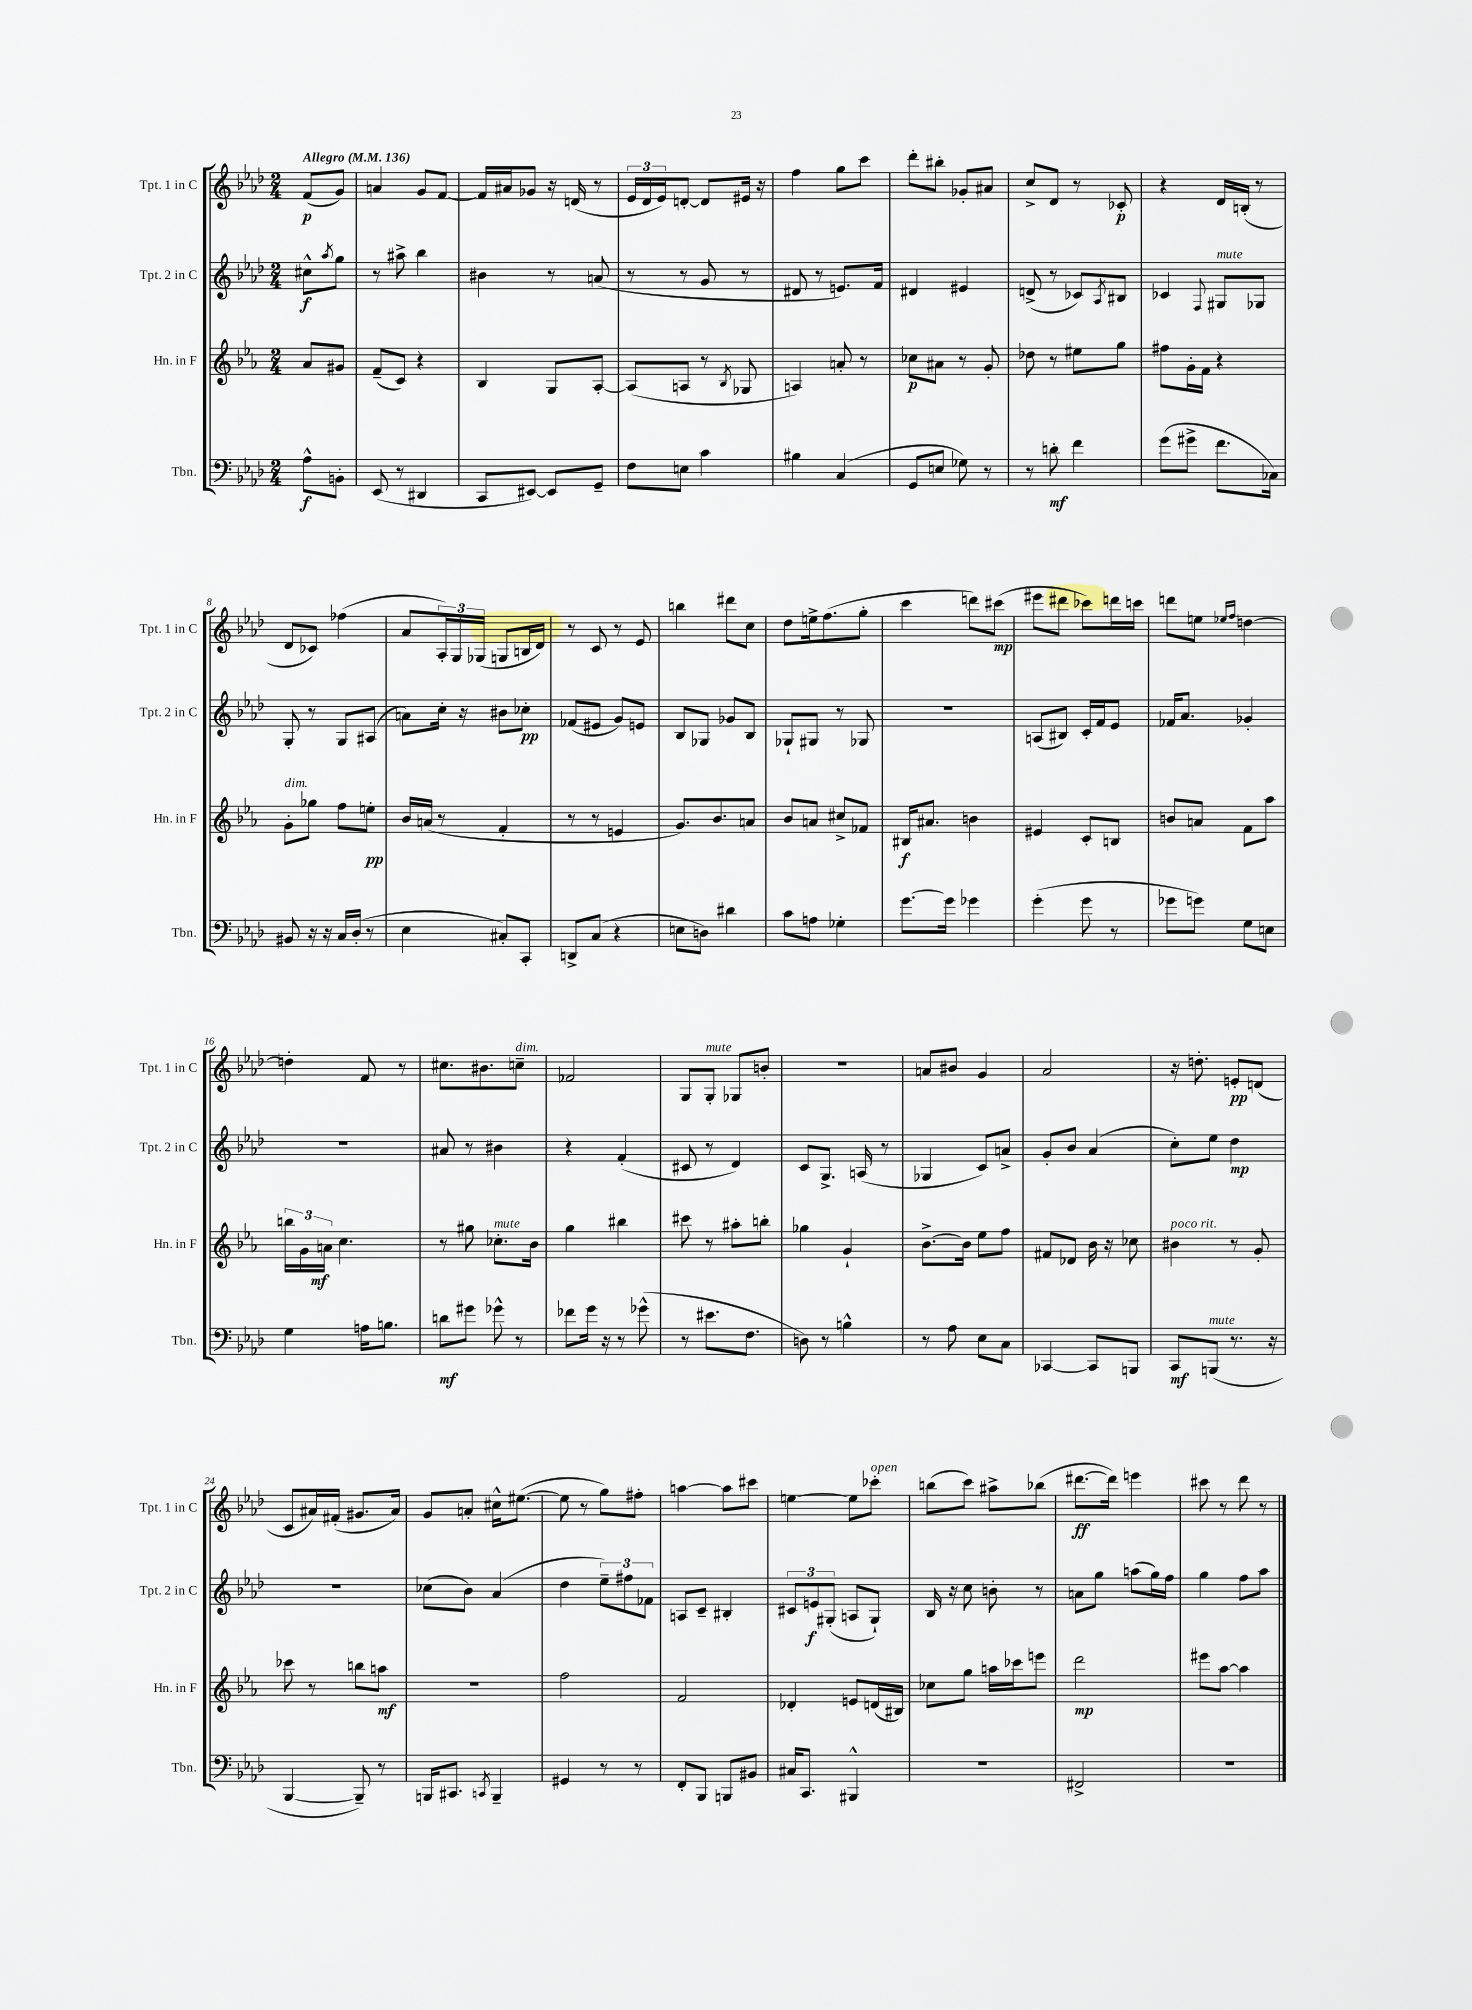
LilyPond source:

<<
\new StaffGroup <<
\new Staff = "s0" \with { instrumentName = "Tpt. 1 in C" shortInstrumentName = "Tpt. 1 in C" } {
    \clef treble \key aes \major \numericTimeSignature \time 2/4 \partial 4 \tempo "Allegro" 4 = 136
    f'8\p( g'8) |
    a'4 g'8 f'8~ |
    f'16 ais'16 ges'8 r16 d'16( r8 |
    \tuplet 3/2 { ees'16 des'16 ees'16) } d'8~-. d'8 eis'16 r16 |
    f''4 g''8 c'''8 |
    des'''8-. bis''8-. ges'8-. ais'8 |
    c''8-> des'8 r8 ces'8-.\p |
    r4 des'16 b16-.( r8 |
    des'8 ces'8) fes''4( |
    aes'8 \tuplet 3/2 { aes16-.) g16 ges16( } g8 b16 des'16) |
    r8 c'8 r8 ees'8 |
    b''4 dis'''8 c''8 |
    des''8 e''16-> f''8.( g''8-. |
    c'''4 d'''8) cis'''8\mp( |
    eis'''8 dis'''8 ces'''8) d'''16 c'''16 |
    d'''8 e''8 \grace { ees''16 f''16 } d''4~ |
    d''4-. f'8 r8 |
    cis''8. bis'8. c''8--^\markup { \italic "dim." } |
    fes'2 |
    g8 g8-.^\markup { \italic "mute" } ges8 b'8-. |
    R2 |
    a'8 bis'8 g'4 |
    aes'2 |
    r16 d''8.-. e'8-.\pp d'8( |
    c'8 ais'16) fis'16-.( gis'8. ais'16) |
    g'8 a'8-. cis''16-^ eis''8.~( |
    eis''8 r8 g''8) fis''8-. |
    a''4~ a''8 cis'''8 |
    e''4~ e''8 ces'''8-.^\markup { \italic "open" } |
    b''8( c'''8) ais''8-> bes''8( |
    dis'''8.~\ff dis'''16) e'''4 |
    cis'''8 r8 des'''8 r8 \bar "|." |
}
\new Staff = "s1" \with { instrumentName = "Tpt. 2 in C" shortInstrumentName = "Tpt. 2 in C" } {
    \clef treble \key aes \major \numericTimeSignature \time 2/4 \partial 4
    cis''8-^\f \acciaccatura { aes''8 } g''8 |
    r8 ais''8-> bes''4 |
    bis'4 r8 a'8( |
    r8 r8 g'8 r8 |
    dis'8 r8 e'8.) f'16 |
    dis'4 eis'4 |
    d'8->( r8 ces'8) \acciaccatura { aes8 } bis8 |
    ces'4 \appoggiatura { f8 } gis8^\markup { \italic "mute" } ges8 |
    g8-. r8 g8 ais8( |
    a'8) c''16-. r16 bis'8 ces''8-.\pp |
    fes'8( eis'8 g'8) e'8 |
    bes8 ges8 ges'8 bes8 |
    ges8-! gis8 r8 ges8 |
    R2 |
    a8( bis8) c'16-. f'16 ees'8 |
    fes'16 aes'8. ges'4-. |
    r2 |
    ais'8 r8 bis'4 |
    r4 f'4-.( |
    cis'8 r8 des'4) |
    c'8 g8.-> a16( r8 |
    ges4 c'8) a'8-> |
    g'8-. bes'8 aes'4( |
    c''8-.) ees''8 des''4\mp |
    R2 |
    ces''8( bes'8) aes'4( |
    des''4 \tuplet 3/2 { ees''8--) fis''8 fes'8 } |
    a8 c'8-- bis4-. |
    \tuplet 3/2 { cis'8 e'8\f gis8-.( } a8 gis8-!) |
    bes16 r16 c''8 b'8-. r8 |
    a'8 g''8 a''8( g''16) f''16 |
    g''4 f''8 aes''8 \bar "|." |
}
\new Staff = "s2" \with { instrumentName = "Hn. in F" shortInstrumentName = "Hn. in F" } {
    \clef treble \key ees \major \numericTimeSignature \time 2/4 \partial 4
    aes'8 gis'8 |
    f'8--( c'8) r4 |
    bes4 g8 aes8~-. |
    aes8( a8 r8 \acciaccatura { bes8 } ges8 |
    a4) a'8-. r8 |
    ces''8\p ais'8 r8 g'8-. |
    des''8 r8 eis''8 g''8 |
    fis''8 g'16-. f'16 r4 |
    g'8-.^\markup { \italic "dim." } ges''8 f''8 e''8-.\pp |
    bes'16 a'16( r8 f'4-. |
    r8 r8 e'4 |
    g'8.) bes'8. a'8 |
    bes'8 a'8 cis''8-> fes'8 |
    bis16\f ais'8. b'4 |
    eis'4 c'8-. b8 |
    b'8 a'8 f'8 aes''8 |
    \tuplet 3/2 { b''16 g'16 a'16\mf } c''4. |
    r8 gis''8 ces''8.-.^\markup { \italic "mute" } bes'16 |
    g''4 bis''4 |
    cis'''8 r8 ais''8-. b''8-. |
    ges''4 g'4-! |
    bes'8.~-> bes'16 ees''8 f''8 |
    fis'8 des'8 bes'16 r16 ces''8 |
    bis'4^\markup { \italic "poco rit." } r8 g'8-. |
    ces'''8 r8 b''8 a''8\mf |
    r2 |
    f''2 |
    f'2 |
    des'4-. e'8 d'16( bis16) |
    ces''8 g''8 a''16 ces'''16 e'''8 |
    d'''2\mp |
    eis'''8 aes''8~ aes''4 \bar "|." |
}
\new Staff = "s3" \with { instrumentName = "Tbn." shortInstrumentName = "Tbn." } {
    \clef bass \key aes \major \numericTimeSignature \time 2/4 \partial 4
    aes8-^\f b,8-. |
    ees,8( r8 dis,4 |
    c,8 eis,8~) eis,8 g,8-- |
    f8 e8 c'4 |
    bis4 c4( |
    g,8 e8 ges8) r8 |
    r8 d'8-.\mf f'4 |
    g'8( gis'8-> f'8. ces16) |
    bis,8 r16 r16 c16 des16-.( r8 |
    ees4 cis8-.) c,8-. |
    d,8-> c8( r4 |
    e8 d8) dis'4 |
    c'8 a8 ges4-. |
    g'8.~ g'16 ges'4 |
    g'4-.( g'8 r8 |
    ges'8 g'8) g8 e8 |
    g4 a16 b8. |
    d'8\mf gis'8 ges'8-^ r8 |
    fes'8 g'16 r16 r8 ges'8-^( |
    r8 eis'8. f8. |
    d8) r8 b4-^ |
    r8 aes8 ees8 c8 |
    ces,4~ ces,8 b,,8 |
    c,8\mf b,,8^\markup { \italic "mute" }( r8. r16 |
    bes,,4~ bes,,8--) r8 |
    b,,16 cis,8. \acciaccatura { c,8 } b,,4-- |
    gis,4 r8 r8 |
    f,8-. bes,,8 b,,8 bis,8 |
    cis16 c,8. bis,,4-^ |
    r2 |
    fis,2-> |
    R2 \bar "|." |
}
>>
>>
